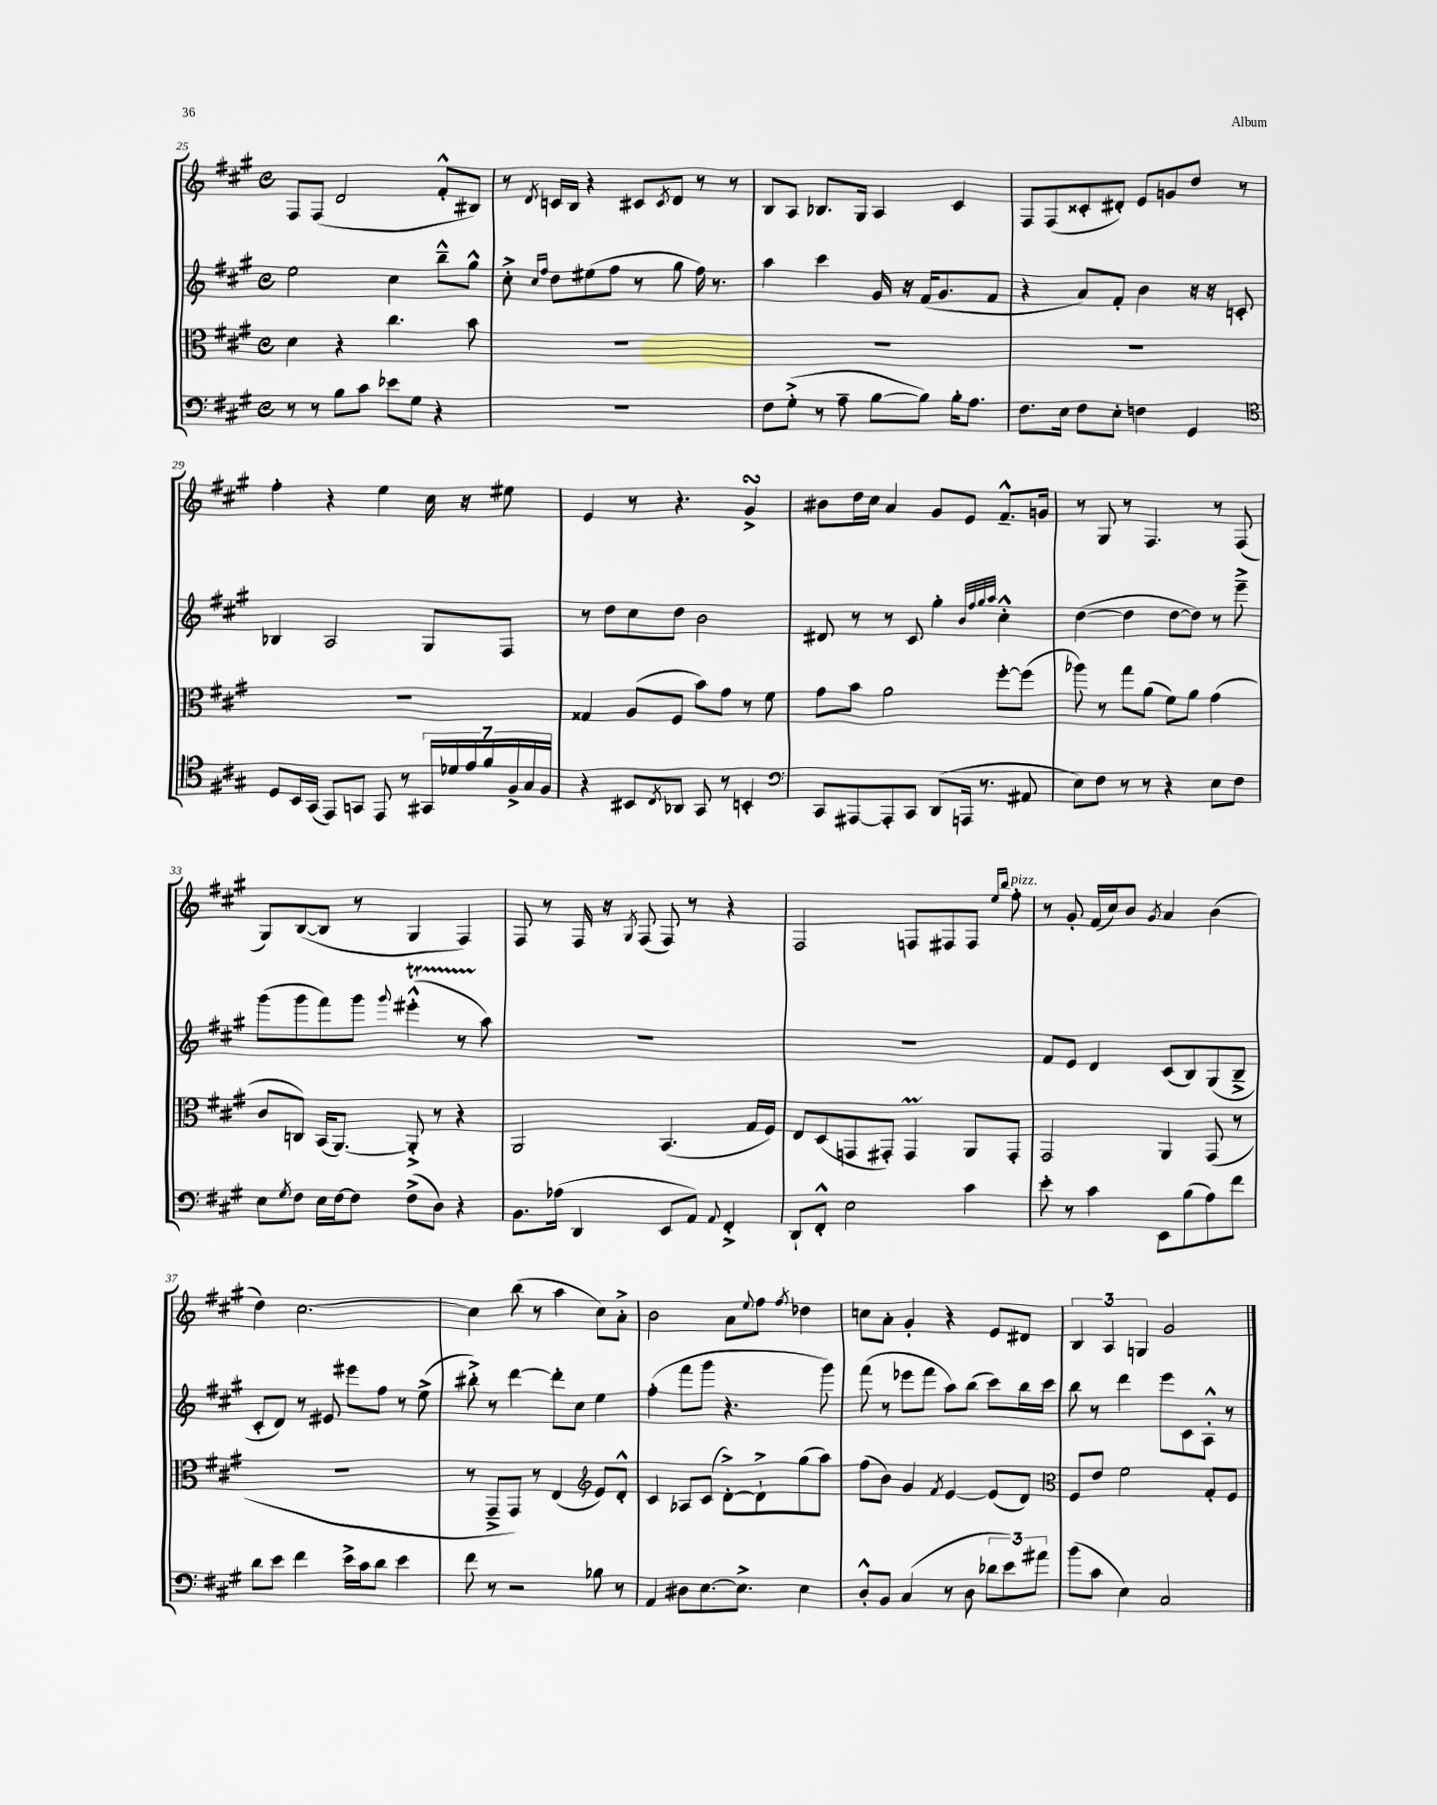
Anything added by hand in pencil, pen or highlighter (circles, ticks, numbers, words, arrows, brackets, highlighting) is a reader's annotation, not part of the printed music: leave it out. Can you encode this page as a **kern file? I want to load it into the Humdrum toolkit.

**kern	**kern	**kern	**kern
*staff4	*staff3	*staff2	*staff1
*clefF4	*clefC3	*clefG2	*clefG2
*k[f#c#g#]	*k[f#c#g#]	*k[f#c#g#]	*k[f#c#g#]
*M4/4	*M4/4	*M4/4	*M4/4
*met(c)	*met(c)	*met(c)	*met(c)
8r	4d	2ee	8F#
8r	.	.	(8F#
8B	4r	.	2d
8c#	.	.	.
8e-	4.cc#	4cc#	.
8G#	.	.	.
4r	.	8bb~^^	8f#'^^
.	8b	8gg#^^	8B#)
=	=	=	=
1r	1r	8cc#'^	8r
.	.	16qqcc#	.
.	.	16qqff#	8qd
.	.	8dd	16c
.	.	.	16B
.	.	(8ee#	4r
.	.	8ff#	.
.	.	8r	8c#
.	.	.	8qc#
.	.	8gg#	8d
.	.	16ff#)	8r
.	.	8.r	.
.	.	.	8r
=	=	=	=
8F#	1r	4aa	8B
(8G#'^	.	.	8A
8r	.	4ccc#	8.B-
8A~	.	.	.
.	.	.	16G#
[8B	.	16g#	4A
.	.	16r	.
8B])	.	(16f#	.
.	.	8.g#	.
16B'	.	.	4c#
8.A	.	.	.
.	.	8f#	.
=	=	=	=
8.F#	1r	4r	8F#
.	.	.	(8F#
16E	.	.	.
8F#	.	8a)	8c##'
8E'	.	8f#'	8d#')
4F	.	4b	8e
.	.	.	8g
4GG#	.	16r	8dd
.	.	16r	.
.	.	8c'	8r
=	=	=	=
*clefC4	*	*	*
8D	1r	4B-	4ff#'
16BB	.	.	.
(16GG#	.	.	.
8EE)	.	2A	4r
8GG	.	.	.
8EE	.	.	4ee
8r	.	.	.
28GG#	.	8G#	16cc#
28d-	.	.	.
.	.	.	16r
28e	.	.	.
28f#	.	.	.
.	.	8F#	8ee#
28F#^	.	.	.
28G#	.	.	.
28F#	.	.	.
=	=	=	=
4r	4G##	8r	4e
.	.	8dd	.
8BB#	(8A	8cc#	8r
8qC#	.	.	.
8AA-	8F#	8dd	4.r
8GG#	8b)	2b	.
8r	8g#	.	.
4BB'	8r	.	4g#^
.	8f#	.	.
=	=	=	=
*clefF4	*	*	*
8CC#	8g#	8d#	8b#
[8AAA#	8b	8r	16dd
.	.	.	16cc#
8AAA#']	2a	8r	4a
8CC#	.	8c#	.
(8DD	.	4gg#'	8g#
16AAA	.	.	8e
8.r	.	.	.
.	.	32qqb	.
.	.	32qqff#	.
.	.	32qqgg#	.
.	.	32qqaa	.
.	[8ff#'	4cc#'^^	8.f#~^^
8AA#	(8ff#]	.	.
.	.	.	16g
=	=	=	=
8E)	8aa-)	([4dd	8r
8F#	8r	.	8G#
8r	8gg#	4dd]	8r
8r	(8a	.	4.F#
4r	8f#)	[8dd	.
.	8a	8dd])	.
8E	(4g#	8r	8r
8F#	.	8eee~^	(8F#
=	=	=	=
8E	8c#	(8ggg#	8G#)
8qG#	.	.	.
8F#	8C)	8ggg#	([8B
16E	(16BB	8fff#)	8B]
[16F#	[8.AA)	.	.
8F#]	.	8ggg#	8r
.	.	8qqggg#	.
(8F#^	8AA'^]	(4eee#'^^	4G#
8D)	8r	.	.
4r	4r	8r	4F#)
.	.	8aa)	.
=	=	=	=
8.BB	2AA	1r	8F#
.	.	.	8r
(16A-	.	.	.
4DD	.	.	16F#
.	.	.	16r
.	.	.	8qG#
.	.	.	(8F#
8EE	(4.BB	.	8F#)
8AA)	.	.	8r
8qqAA	.	.	.
4FF#'^	.	.	4r
.	16G#	.	.
.	16F#)	.	.
=	=	=	=
8DD`	8E	1r	2F#
8FF#'^^	(8D	.	.
2E	8GG	.	.
.	8GG#')	.	.
.	4GG#	.	8F
.	.	.	8F#
4c#	8AA	.	8F#
.	.	.	16qqee
.	.	.	16qqbb
.	8GG#'	.	8ff#'
=	=	=	=
8e'	2GG#	8f#	8r
8r	.	8e	8g#'
4c#	.	4d	(16f#
.	.	.	16cc#)
.	.	.	8b
.	.	.	8qg#
8EE	4AA	(8c#	4a
(8B	.	8B)	.
8A)	(8GG#	(8G#	(4b
8f#	8r	8B~^	.
=	=	=	=
8d	1r	8c#'	4dd)
8e	.	8d)	.
4f#	.	8r	[2.cc#
.	.	8e#	.
16e^	.	8eee#	.
16c#	.	.	.
8d	.	8ff#	.
4e	.	8r	.
.	.	(8ee^	.
=	=	=	=
8f#	8r	8bb#'^)	4cc#]
8r	8GG#~^	8r	.
2r	8GG#)	[4ddd	(8bb
.	8r	.	8r
.	(4E	8ddd']	4aa
.	.	8cc#	.
*	*clefG2	*	*
8B-	8e)	4ee	8cc#)
8r	8d'^^	.	8a'^
=	=	=	=
4AA	4c#	(4ff#'	2b
8D#	8A-	8fff#	.
[8.E	(8c#	8ggg#	.
.	[8d'^)	4.r	8a
8.E^]	.	.	.
.	.	.	8qqee
.	8d`^]	.	8ff#
.	.	.	8qff#
4E	(8gg#	.	4dd-
.	8aa)	8ggg#)	.
=	=	=	=
8D'^^	(8ff#	(8fff#	8cc
8BB	8b)	8r	8a'
(4C#	4g#	8eee-	4g#'
.	.	8fff#	.
.	8qf#	.	.
8r	[4e	8aa)	4r
8D	.	(8bb	.
12d-	(8e]	8ccc#)	8e
12e)	.	.	.
.	8d)	16bb	8d#
12a#	.	.	.
.	.	16ccc#	.
=	=	=	=
*	*clefC3	*	*
(8b	8F#	8bb	6B
8c#	8e	8r	.
.	.	.	6A
4E)	2f#	4ddd	.
.	.	.	6G
2C#	.	8eee	2g#
.	.	8c#	.
.	8G#'	8A'^^	.
.	8F#	8r	.
==	==	==	==
*-	*-	*-	*-
